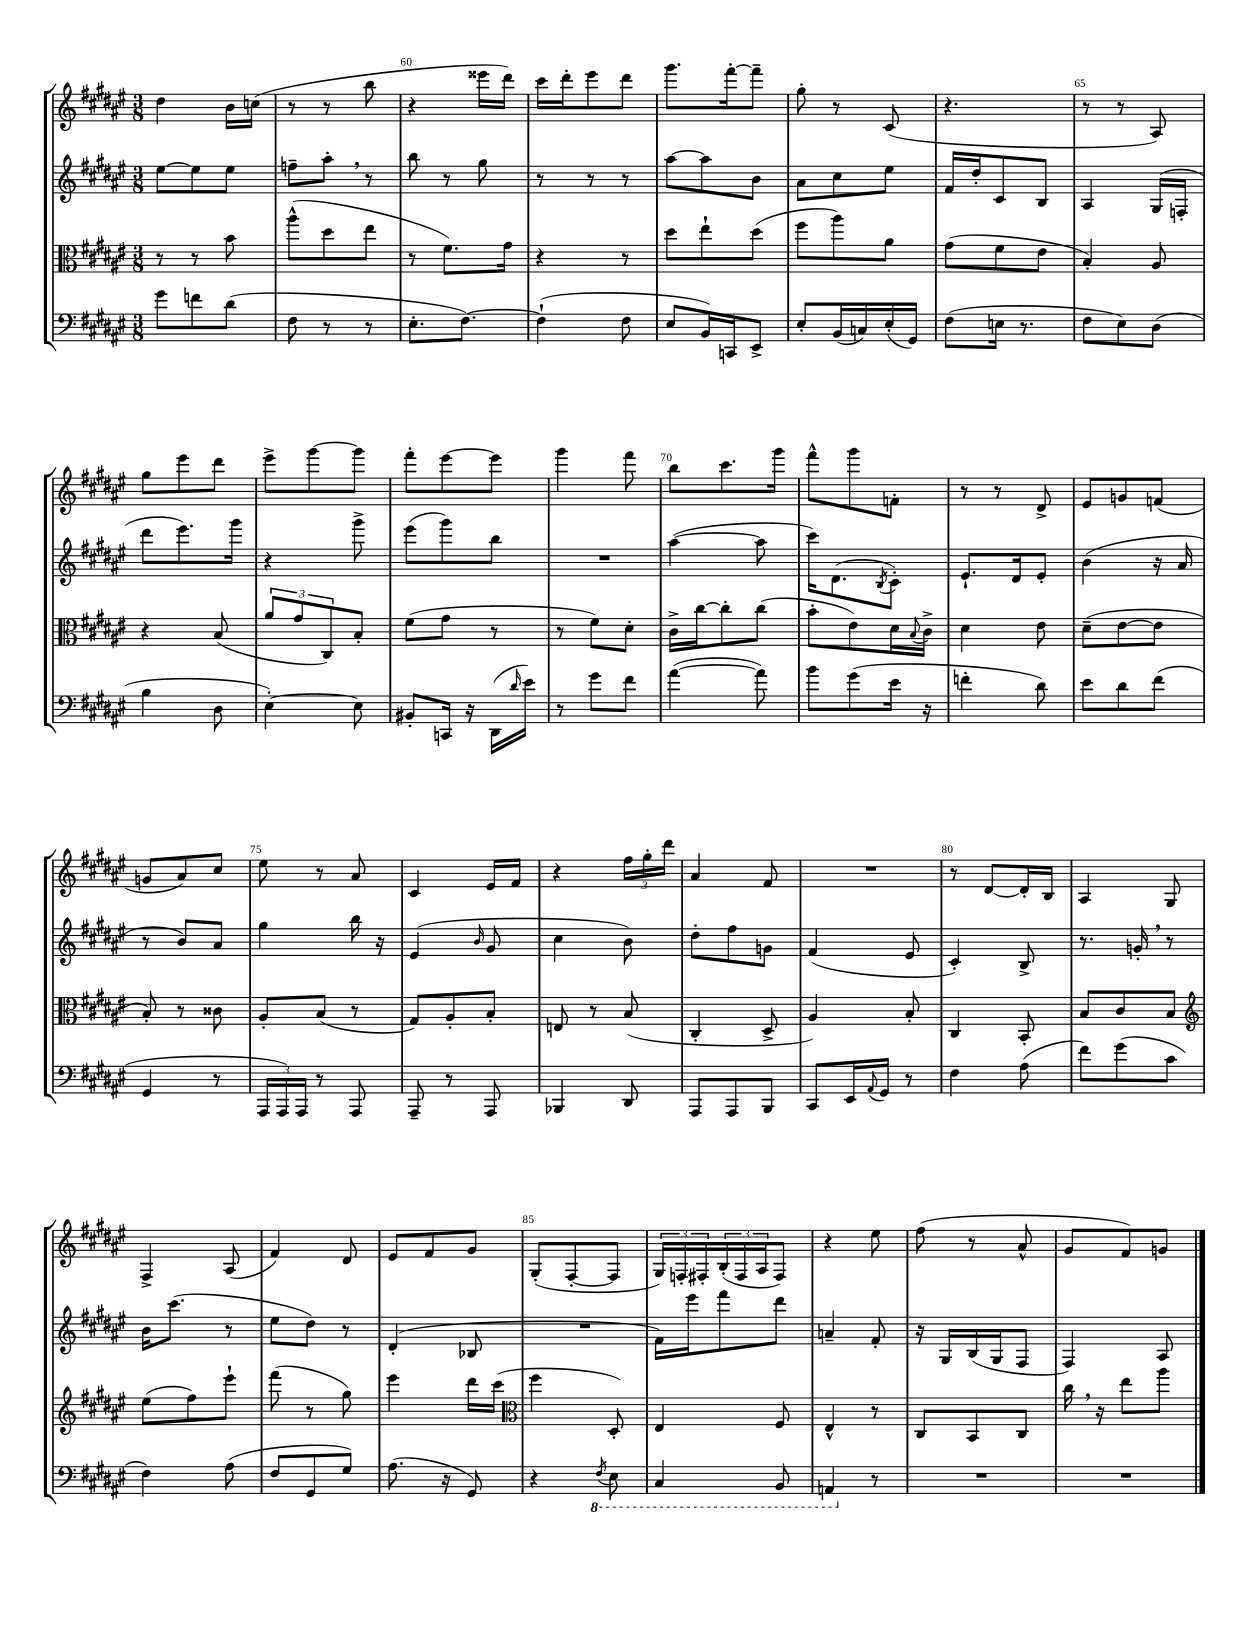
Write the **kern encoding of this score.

**kern	**kern	**kern	**kern
*staff4	*staff3	*staff2	*staff1
*clefF4	*clefC3	*clefG2	*clefG2
*k[f#c#g#d#a#e#]	*k[f#c#g#d#a#e#]	*k[f#c#g#d#a#e#]	*k[f#c#g#d#a#e#]
*M3/8	*M3/8	*M3/8	*M3/8
8g#	8r	[8ee#	4dd#
8f	8r	8ee#]	.
(8d#	8b	8ee#	16b
.	.	.	(16cc
=	=	=	=
8F#	(8aa#^^	8ff~	8r
8r	8dd#	8aa#'	8r
8r	8ee#	8r	8bb
=	=	=	=
8.E#'	8r	8bb	4r
.	8.f#)	8r	.
[8.F#)	.	.	.
.	.	8gg#	16eee##
.	16g#	.	16ddd#)
=	=	=	=
(4F#`]	4r	8r	16ccc#
.	.	.	16ddd#'
.	.	8r	8eee#
8F#	8r	8r	8ddd#
=	=	=	=
8E#	8dd#	[8aa#	8.ggg#
16BB)	8ee#`	8aa#]	.
16CC	.	.	[16fff#'
8EE#^	(8dd#	8b	8fff#~]
=	=	=	=
8E#'	8ff#	8a#	8gg#'
(16BB	8aa#)	8cc#	8r
16C)	.	.	.
(16E#'	8a#	8ee#	(8c#
16GG#)	.	.	.
=	=	=	=
(8F#	(8g#	16f#	4.r
.	.	16dd#'	.
16E	8f#	8c#	.
8.r	.	.	.
.	8e#	8B	.
=	=	=	=
8F#	4B')	4A#	8r
8E#)	.	.	8r
(8D#	8A#	(16G#	8A#)
.	.	16F'	.
=	=	=	=
4B	4r	8ddd#	8gg#
.	.	8.eee#)	8eee#
8D#	(8B	.	8ddd#
.	.	16ggg#	.
=	=	=	=
[4E#')	12a#	4r	8eee#^
.	12g#	.	.
.	.	.	[8ggg#
.	12C#)	.	.
8E#]	8B'	8ggg#^	8ggg#]
=	=	=	=
8BB#'	(8f#	(8eee#	8fff#'
16CC	8g#	8ggg#)	[8eee#
16r	.	.	.
(16DD#	8r	8bb	8eee#]
16qqd#	.	.	.
16e#)	.	.	.
=	=	=	=
8r	8r	4.r	4ggg#
8g#	8f#)	.	.
8f#	8d#'	.	8fff#
=	=	=	=
([4a#	16c#^	([4aa#	8bb
.	[16cc#	.	.
.	8cc#']	.	8.ccc#
8a#])	(8cc#	8aa#]	.
.	.	.	16ggg#
=	=	=	=
8b	8b'	16ccc#)	8fff#^^
.	.	(8.d#	.
(8g#	8e#)	.	8ggg#
.	.	8qB	.
16e#	16d#	8c#')	8f'
.	8qqB	.	.
16r	16c#^	.	.
=	=	=	=
4f'	4d#	8.e#`	8r
.	.	.	8r
.	.	16d#	.
8d#)	8e#	8e#'	8d#^
=	=	=	=
8e#	(8d#~	(4b	8e#
8d#	[8e#	.	8g
(8f#	8e#]	16r	(8f
.	.	16a#	.
=	=	=	=
4GG#	8B')	8r	8g
.	8r	8b)	8a#)
8r	8c##	8a#	8cc#
=	=	=	=
24AAA#	8A#'	4gg#	8ee#
24AAA#)	.	.	.
24AAA#	.	.	.
8r	(8B	.	8r
8AAA#	8r	16bb	8a#
.	.	16r	.
=	=	=	=
8AAA#~	8G#)	(4e#	4c#
8r	8A#'	.	.
.	.	16qqb	.
8AAA#	8B'	8g#	16e#
.	.	.	16f#
=	=	=	=
4BBB-	8E	4cc#	4r
.	8r	.	.
8DD#	(8B	8b)	24ff#
.	.	.	24gg#'
.	.	.	24ddd#
=	=	=	=
8AAA#	4C#'	8dd#'	4a#
8AAA#	.	8ff#	.
8BBB	8D#^	8g	8f#
=	=	=	=
8CC#	4A#)	(4f#	4.r
16EE#	.	.	.
8qqAA#	.	.	.
16GG#	.	.	.
8r	8B'	8e#	.
=	=	=	=
4F#	4C#	4c#')	8r
.	.	.	[8d#
(8A#	8BB'	8B^	16d#']
.	.	.	16B
=	=	=	=
8f#)	8B	8.r	4A#
(8g#	8c#	.	.
.	.	16g'	.
8c#	8B	8r	8G#
=	=	=	=
*	*clefG2	*	*
4F#)	(8ee#	16b	4F#^
.	.	(8.ccc#	.
.	8ff#)	.	.
(8A#	8eee#`	8r	(8A#
=	=	=	=
8F#	(8fff#	8ee#	4f#)
8GG#	8r	8dd#)	.
8G#)	8gg#)	8r	8d#
=	=	=	=
(8.A#	4eee#	(4d#'	8e#
.	.	.	8f#
16r	.	.	.
8GG#)	16ddd#	8B-	8g#
.	(16ccc#	.	.
=	=	=	=
*	*clefC3	*	*
4r	4ff#	4.r	(8G#'
.	.	.	[8F#'
8qFF#	.	.	.
8EE#	8D#')	.	8F#]
=	=	=	=
4CC#	4E#	16f#)	24G#)
.	.	.	24F'
.	.	16eee#	.
.	.	.	24F#'
.	.	8fff#	(24B'
.	.	.	24F#
.	.	.	24A#
8BBB	8F#	8ddd#	8F#)
=	=	=	=
4AAA	4E#^^	4a~	4r
8r	8r	8f#'	8ee#
=	=	=	=
4.r	8C#	16r	(8ff#
.	.	16G#	.
.	8BB	(16B	8r
.	.	16G#	.
.	8C#	8F#	8a#^^
=	=	=	=
4.r	16cc#	4F#)	8g#
.	16r	.	.
.	8ee#	.	8f#)
.	8aa#	8A#	8g
==	==	==	==
*-	*-	*-	*-
